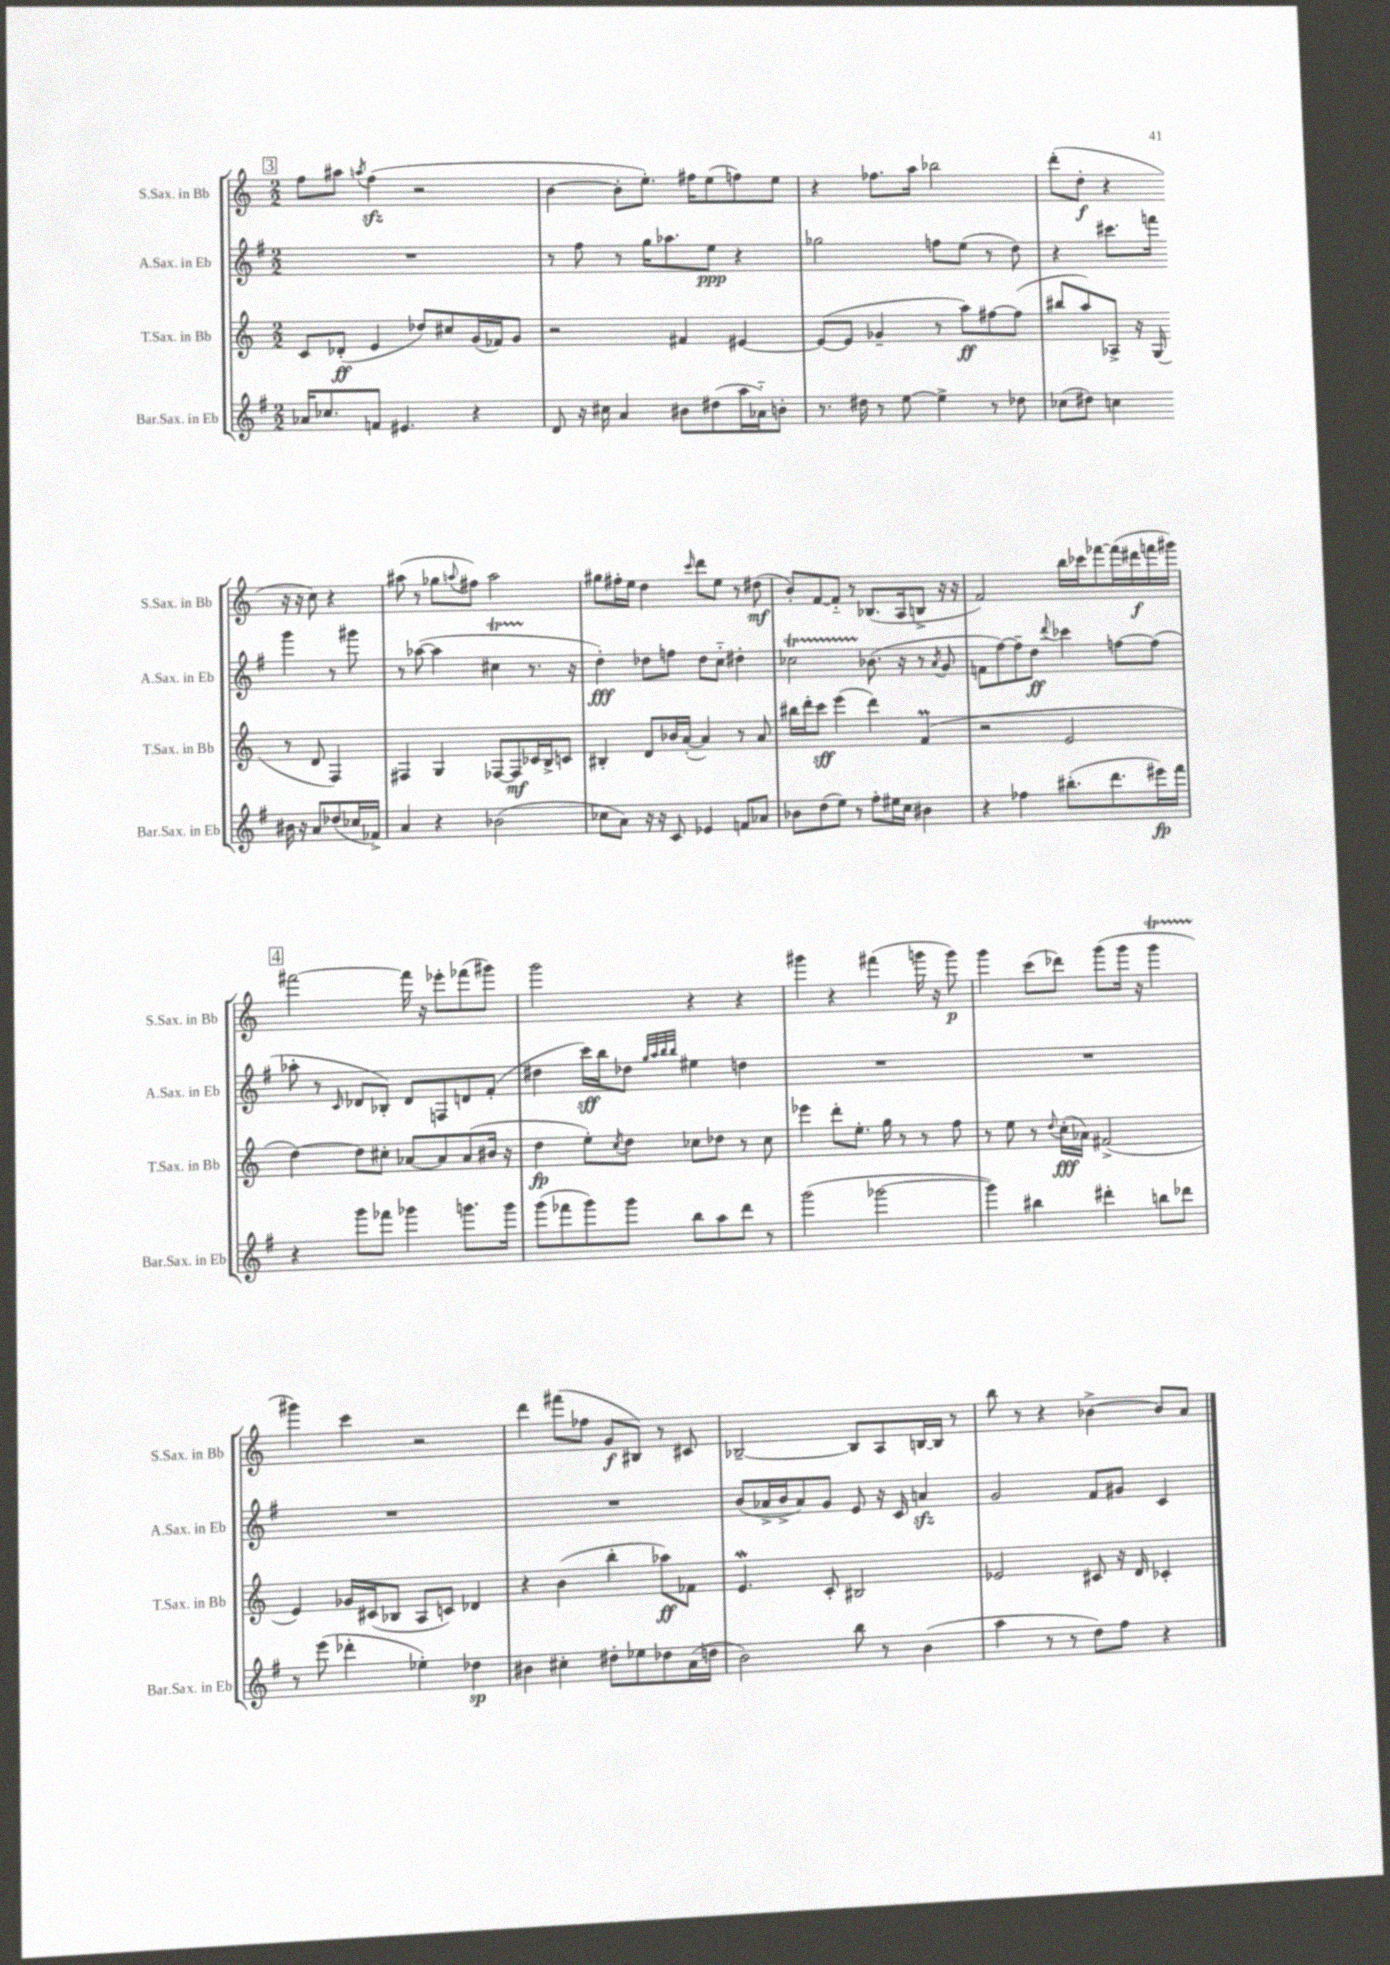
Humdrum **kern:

**kern	**kern	**kern	**kern
*staff4	*staff3	*staff2	*staff1
*clefG2	*clefG2	*clefG2	*clefG2
*k[f#]	*k[]	*k[f#]	*k[]
*M2/2	*M2/2	*M2/2	*M2/2
16a-	8c	1r	8ff
8.cc-	.	.	.
.	(8d-'	.	8aa#
.	.	.	8qaa
8f	4e	.	(4ff
4.e#	.	.	.
.	8dd-)	.	2r
.	8cc#	.	.
4r	(16g	.	.
.	16f-)	.	.
.	8g	.	.
=	=	=	=
8d	2r	8r	[4b
16r	.	8ff#	.
16cc#	.	.	.
4a	.	8r	8b']
.	.	16gg	8.ee')
.	.	8.aa-	.
8b#	4f#	.	.
.	.	.	16ff#
(8dd#	.	8ee	(8ee
16aa	[4e#	4r	8ff)
16a-'~)	.	.	.
8b'	.	.	8ee
=	=	=	=
8.r	(8e#_	2gg-	4r
.	8e#]	.	.
16dd#	.	.	.
8r	4g-~	.	8.ff-
[8ee	.	.	.
.	.	.	16aa
4ee^]	8r	8ff	2bb-
.	8aa)	(8ee	.
8r	[8ff#	8r	.
8dd-	(8ff#]	8dd)	.
=	=	=	=
(8cc-	8bb#	4r	(8ddd'
8dd#)	8aa)	.	8dd'
4cc	8A-^	8.ccc#	4r
.	16r	.	.
.	(16G	16fff	.
16b#	8r	4ggg	16r
16r	.	.	16r
8a	8d	.	8cc)
(8dd-	4F)	8r	4r
16cc-	.	8ggg#	.
16f-^)	.	.	.
=	=	=	=
4a	4F#	8r	(8aa#
.	.	([8aa-	8r
4r	4G	4aa-]	8gg-
.	.	.	8qqaa
.	.	.	8ff#)
(2b-	[8F-	4cc#	2aa
.	8F-]	.	.
.	16c-	8.r	.
.	16B^	.	.
.	8c	.	.
.	.	16r	.
=	=	=	=
8cc-	4B#'	4dd')	8gg#
8a)	.	.	16ff#'
.	.	.	16ee
16r	8d	8dd-	4dd
16r	.	.	.
8c	16b-	8ff	.
.	([16a'	.	.
.	.	.	16qqccc
4e-	4a])	8dd-	8ddd
.	.	8cc'~	8ee
8f	8r	4dd#'	8r
8a-	8a	.	(8dd#
=	=	=	=
8b-	16bb#	2cc-	8b')
.	16ddd'	.	.
(8dd	8ccc	.	[8f
8ee)	(4eee	.	8f'~]
8r	.	.	8r
8ff#'	4ddd)	(8.b-	(8.B-
16ee#	.	.	.
16cc	.	16r	16A
4b#	(4f	8r	8B^
.	.	8qa	.
.	.	8g	16r
.	.	.	16r
=	=	=	=
4r	2r	8f	2f)
.	.	[8ff#)	.
4ff-	.	8ff#~]	.
.	.	8dd	.
.	.	8qqddd	.
(8.bb#'	2e	4ccc-	16bb
.	.	.	16ccc-
.	.	.	[8fff-
8.ddd	.	.	.
.	.	[8ff	(16fff-]
.	.	.	16ddd#
16eee#)	.	(8ff]	16fff
16fff#	.	.	16ggg#)
=	=	=	=
4r	[4dd)	8aa-'	[2fff#
.	.	8r	.
.	.	16qqc	.
8ggg	8dd]	8d-	.
8fff-	8cc#'	8B-')	.
4ggg-	[8a-	8d-	16fff#]
.	.	.	16r
.	8a-]	8F	8eee-'
8.ggg	(8a-	8d	(8fff-
.	16b#	(8f#'	8ggg#)
16ggg	16r	.	.
=	=	=	=
(8ggg	4dd	4dd#	2ggg
8fff-	.	.	.
8ggg)	8ee')	16ccc)	.
.	.	16bb	.
.	8qcc	.	.
8ggg	8dd	8dd-	.
.	.	32qqgg	.
.	.	32qqaa	.
.	.	32qqbb	.
.	.	32qqbb	.
8bb	8cc-	4ee#	4r
8aa	8dd-	.	.
8ddd	8r	4dd	4r
8r	8cc-	.	.
=	=	=	=
(2ggg	4eee-	1r	4ggg#
.	8ddd'	.	4r
.	8.ee'	.	.
[2ggg-	.	.	(4fff#
.	16gg	.	.
.	8r	.	.
.	8r	.	16ggg
.	.	.	16r
.	8ff	.	8ggg)
=	=	=	=
4ggg-])	8r	1r	4ggg
.	8ee	.	.
4bb#	8r	.	(8ccc
.	8qqdd	.	.
.	(16cc'	.	8ddd-)
.	16a-)	.	.
4ddd#'	(2f#^	.	(8ggg
.	.	.	16ggg
.	.	.	16r
8bb	.	.	4ggg
8ddd-	.	.	.
=	=	=	=
8r	4e)	1r	4ggg#)
(8eee	.	.	.
4ddd-'	16g-	.	4ccc
.	(16c#	.	.
.	8B-	.	.
4ee-')	8A	.	2r
.	8c)	.	.
4dd-	4d-	.	.
=	=	=	=
4b#	4r	1r	4ddd
4cc#'	(4b	.	(8fff#
.	.	.	8ff-
8dd#'	4bb'	.	8g
8ee-	.	.	8B#)
8dd-	8aa-)	.	8r
(16a	8f-	.	8c#
16dd	.	.	.
=	=	=	=
2b)	4.e	(8b	[2B-~
.	.	16a-^	.
.	.	16b^	.
.	.	8a-)	.
.	8c'	8g	.
8bb	2B#	8e	8B-]
8r	.	16r	8A
.	.	16c	.
(4b	.	4a	[16B
.	.	.	16B]
.	.	.	8r
=	=	=	=
4aa	2e-	2g	8bb
.	.	.	8r
8r	.	.	4r
8r	.	.	.
8dd)	8c#	8f#	[4b-^
8ff#	16r	8g#	.
.	16d	.	.
4r	4c-'	4c	8b-]
.	.	.	8a
==	==	==	==
*-	*-	*-	*-
